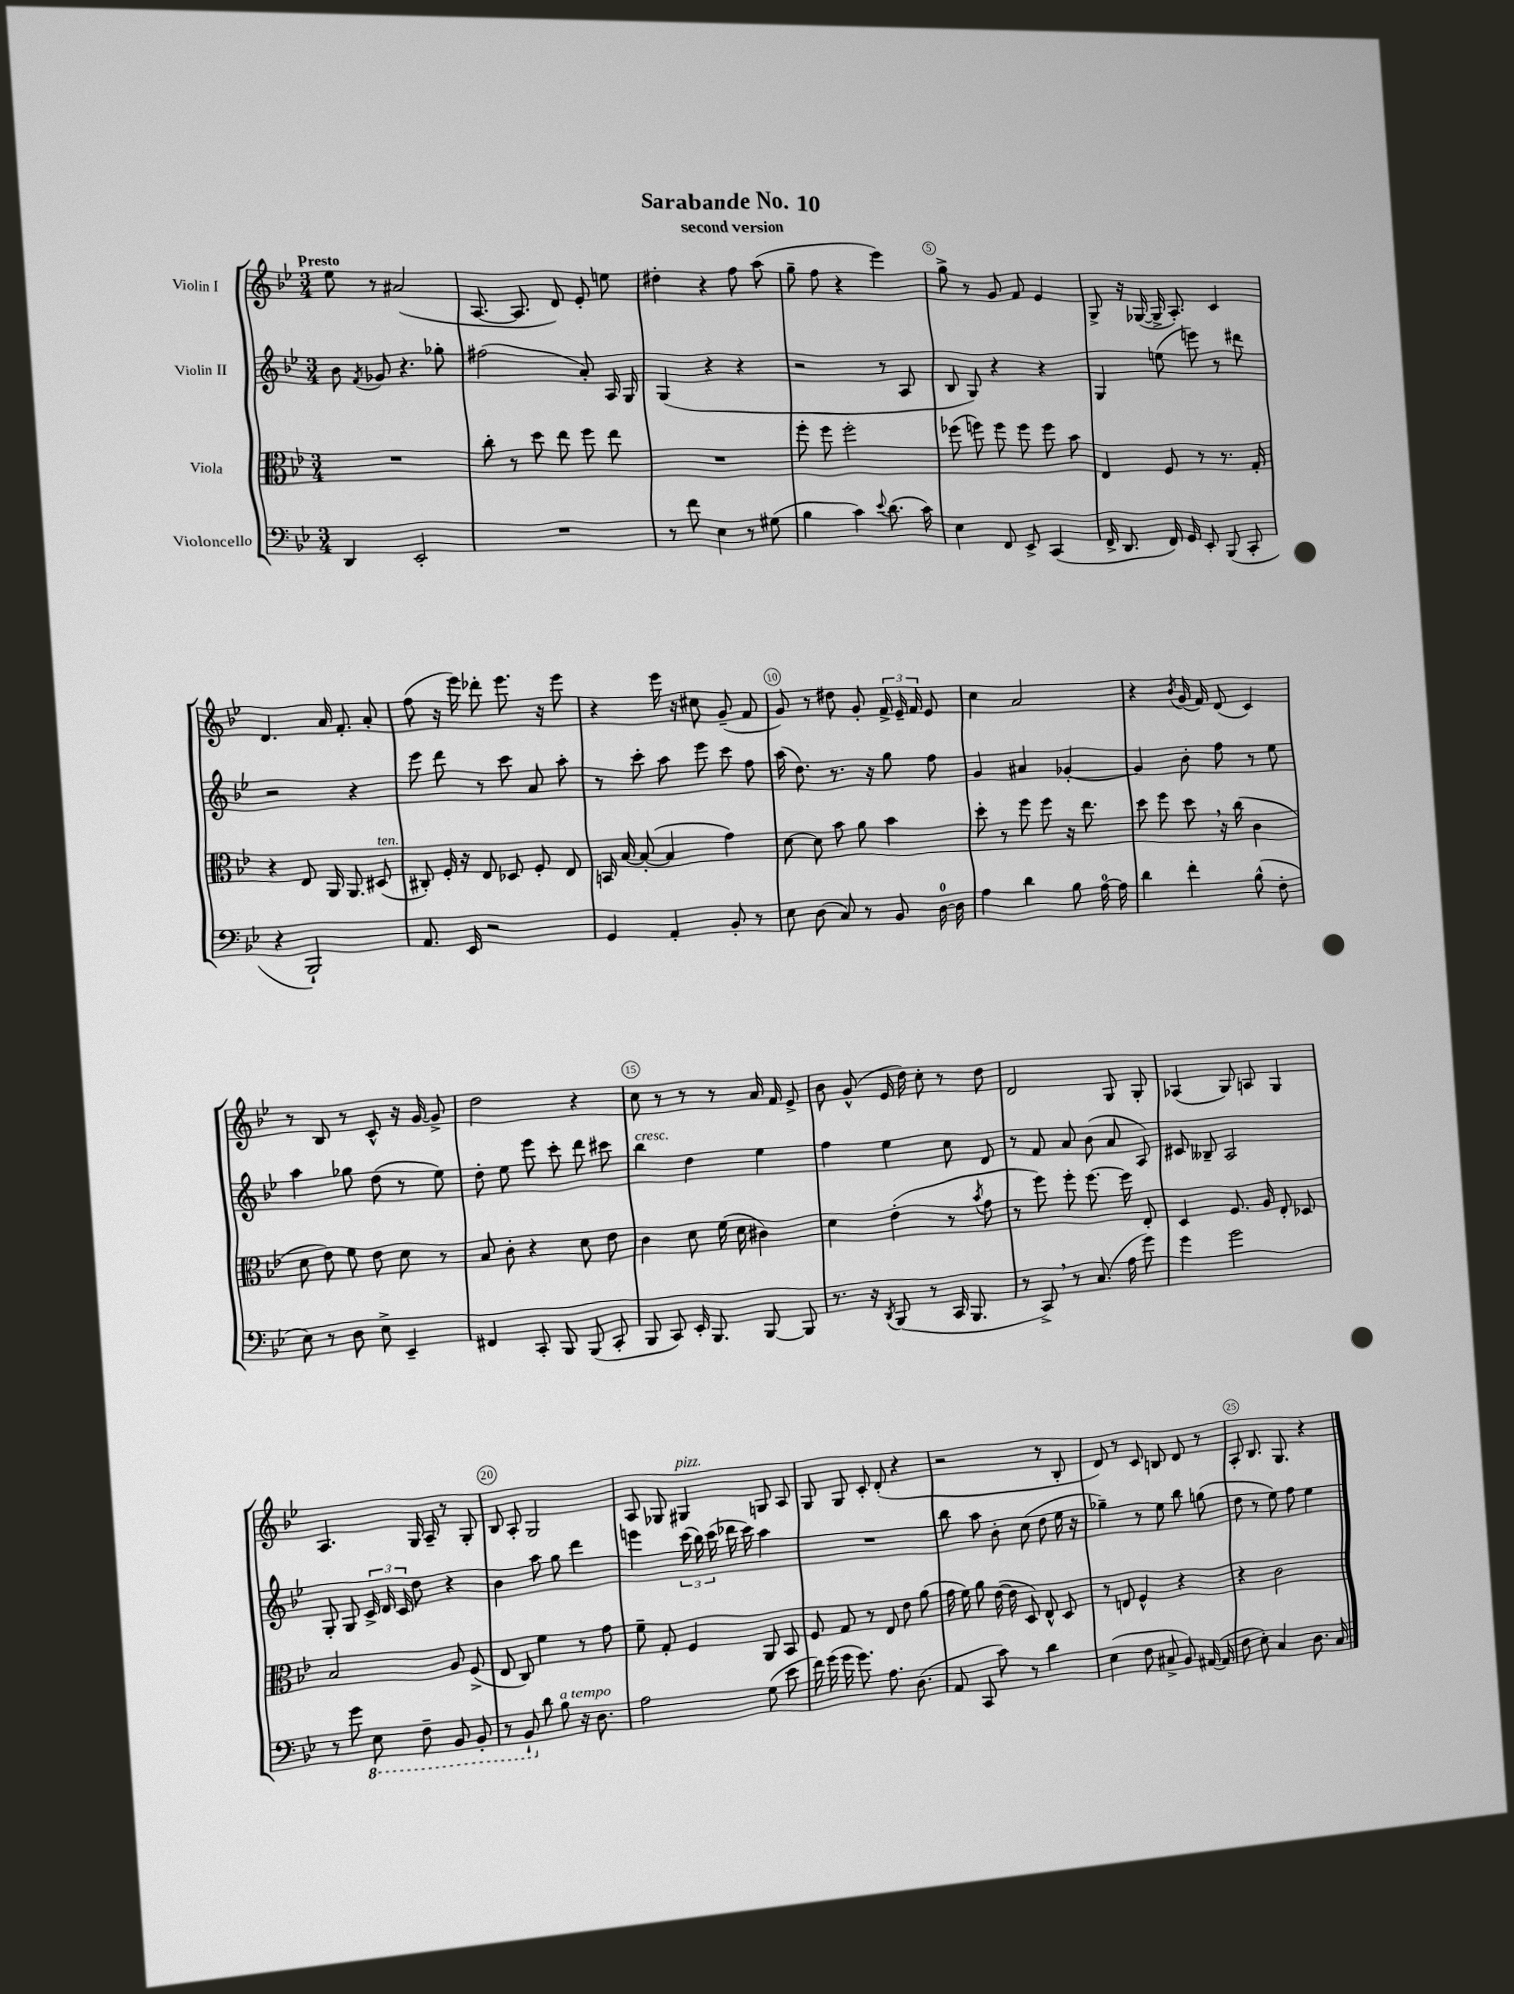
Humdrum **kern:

**kern	**kern	**kern	**kern
*staff4	*staff3	*staff2	*staff1
*clefF4	*clefC3	*clefG2	*clefG2
*k[b-e-]	*k[b-e-]	*k[b-e-]	*k[b-e-]
*M3/4	*M3/4	*M3/4	*M3/4
4DD	2.r	8b-	8ee-
.	.	8qf	.
.	.	8g-	8r
2EE-'	.	4.r	(2a#
.	.	8gg-'	.
=	=	=	=
2.r	8cc'	(2ff#	[8.A
.	8r	.	.
.	.	.	8.A]
.	8dd	.	.
.	8ee-	.	8d)
.	8ff	8a')	8e-'
.	8ee-	16A	8ee
.	.	16G	.
=	=	=	=
8r	2.r	(4G	4dd#'
8f	.	.	.
4E-	.	4r	4r
8r	.	4r	8ff
(8G#	.	.	(8aa
=	=	=	=
4B-	8ff'	2r	8gg~
.	8ff	.	8ff
4c)	2ff'	.	4r
8qqe-	.	.	.
(8.d	.	8r	4eee-)
.	.	8A	.
16c)	.	.	.
=	=	=	=
4E-	(8ff-	8B-	8gg^
.	8ff)	8G)	8r
8FF	8ff	4r	8g
8EE-^	8ff	.	8f
(4CC	8ff	4r	4e-
.	8b-	.	.
=	=	=	=
16FF^	4E-	4G	8G^
8.DD	.	.	.
.	.	.	16r
.	.	.	([16G-
16FF)	8F	(8ee	16G-^]
16GG	.	.	8.A')
8EE-'	8r	8eee)	.
(8BBB-	8.r	8r	4c
8CC'	.	8ddd#	.
.	16G'	.	.
=	=	=	=
4r	4r	2r	4.d
2BBB-`)	8E-	.	.
.	16AA	.	16a
.	8.AA	.	8.f'
.	.	4r	.
.	(8D#	.	8a'
=	=	=	=
8.AA	8C#')	8eee-	(8ff
.	16F'	8ddd	16r
16EE-	16r	.	16eee-)
2r	8E-	8r	8ddd-'
.	8D-	8ccc	8.eee-
.	8F'	8a	.
.	.	.	16r
.	8E-	8aa'	8eee-
=	=	=	=
4GG	16BB	8r	4r
.	[16B-	.	.
.	(8B-'_	8ccc'	.
4AA'	4B-]	8aa	16eee-
.	.	.	16r
.	.	8eee-	8cc#
8BB-'	4g)	8ccc	(8g~
8r	.	8ff	8f
=	=	=	=
8E-	[8d	(16aa	8g)
.	.	8.dd)	.
(8D	8d]	.	8r
8C)	8b-	8.r	8dd#
8r	8a	.	8g'
.	.	16r	.
8BB-	4b-	8gg	24f^
.	.	.	24e-~
.	.	.	24f
[16D	.	8ff	8e-
16D]	.	.	.
=	=	=	=
4A	8dd'	4g	4cc
.	8r	.	.
4d	8ff	4a#	2a
.	8ff	.	.
8B-	16r	[4g-'	.
.	8.ee-	.	.
[16A	.	.	.
16A]	.	.	.
=	=	=	=
4d	8dd	4g-]	4r
.	8ff	.	.
.	.	.	8qb-
4f'	8dd	8b-'	(16g
.	.	.	16f)
.	16r	8ff	(8d
.	(16cc	.	.
(8B-^^	4c	8r	4c)
8F'	.	8ee-	.
=	=	=	=
8E-)	8d	4aa	8r
8r	8e-)	.	8B-
8D	8f	8gg-	8r
8E-^	8e-	(8dd	8c^^
4EE-~	8d	8r	16r
.	.	.	[16g
.	8r	8ee-)	8g^]
=	=	=	=
4FF#	8B-	8dd'	2dd
.	8c'	8ee-	.
8CC'	4r	8eee-	.
8BBB-	.	8ccc'	.
(8BBB-	8d	8ddd	4r
8CC'	8e-	8ccc#	.
=	=	=	=
8BBB-	4c	4bb-	8cc
8CC)	.	.	8r
16EE-'	8d	4dd	8r
8.BBB-	.	.	.
.	(16f	.	8r
.	16d	.	.
[8BBB-	4c#)	4ee-	16a
.	.	.	16f
8BBB-]	.	.	8e-^
=	=	=	=
8.r	4d	4ff	8b-
.	.	.	(8g^^
16r	.	.	.
8qDD	.	.	.
(8BBB-	(4e-'	4ee-	16e-
.	.	.	16dd)
8r	.	.	8cc'
16CC	8r	8cc	8r
8.BBB-	.	.	.
.	8qb-	.	.
.	8g	8d	8dd
=	=	=	=
8r	8r	8r	2d
8CC^)	8ff)	8f	.
8r	8ff'	8a	.
(8.C	[8.ff	(8b-	.
.	.	8a	8G
16A	16ff]	.	.
8g)	8E-'	8A)	8G'
=	=	=	=
4g	4D	8c#	(4A-
.	.	8B--~	.
2g	8.F	2A	8G)
.	.	.	8A
.	16A	.	.
.	8E-'	.	4G
.	8D-	.	.
=	=	=	=
8r	2B-	8G'	4.A
8g	.	8G	.
8EE-	.	24c^	.
.	.	24d	.
.	.	24c	.
8FF~	.	8dd	16G
.	.	.	16A~
8BBB-	8A	4r	8r
8BBB-'	(8F^	.	8G'
=	=	=	=
8r	8E-	4b-	8B-
8BBB-`	8C)	.	8A'
8d	4f	8aa	2G
8B-	.	8gg	.
16r	8r	4ddd	.
8.D	.	.	.
.	8g	.	.
=	=	=	=
2A	8f~	4eee	8A
.	8G'	.	8G-
.	4F	(24ccc	4G#
.	.	24bb-)	.
.	.	(24ccc	.
.	.	16ddd-	.
.	.	16ccc)	.
(8G	8AA	4aa	8G
8e-	8BB-	.	8A
=	=	=	=
16f)	8F	2.r	8G
(16g	.	.	.
16g	8G	.	8G
8.g)	.	.	.
.	8r	.	8c'
8.A	8E-	.	(8d'
.	8e-	.	4r
(8.D	.	.	.
.	(8a	.	.
=	=	=	=
8AA	16g	8bb-	2r
.	16f)	.	.
8CC	8a	8aa	.
8c)	([16e-	8b-'	.
.	16e-]	.	.
8r	8D)	(8cc	.
4d	8E-^^	8dd	8r
.	8D	16ee-	8B-'
.	.	16r	.
=	=	=	=
(4E-	8r	4gg-~)	8d)
.	8E	.	8r
8F	4F^^	8r	8c
8C#^	.	8ee-	8B
8BB-)	4r	8bb-	8d
([16AA#	.	(8gg	8r
16AA#]	.	.	.
=	=	=	=
8F	4r	8dd	8A'
8E-')	.	8r	8.B-
4C	2c	8ee-)	.
.	.	.	8.G
.	.	8ff	.
8.D	.	4ee-	4r
16C	.	.	.
==	==	==	==
*-	*-	*-	*-
